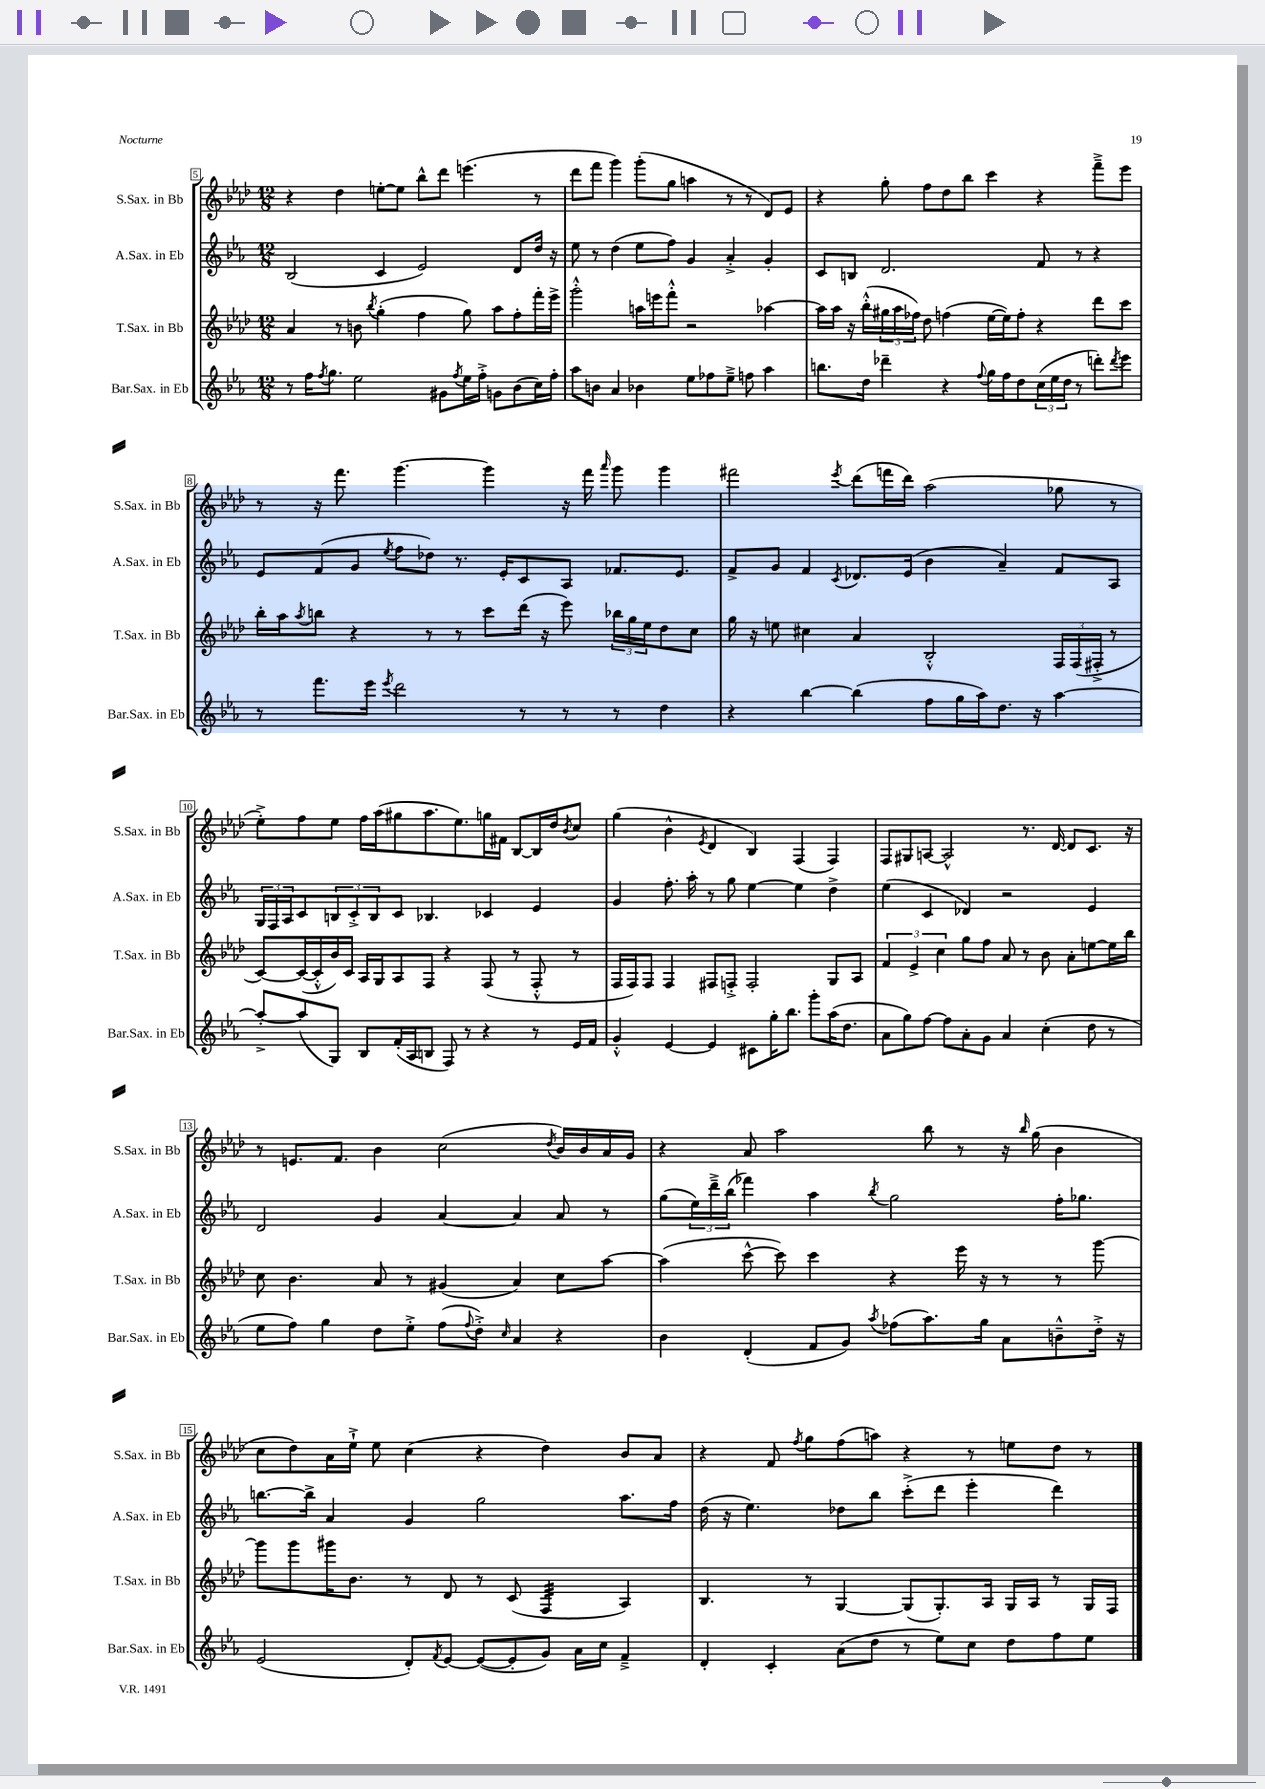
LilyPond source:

<<
\new StaffGroup <<
\new Staff = "s0" \with { instrumentName = "S.Sax. in Bb" shortInstrumentName = "S.Sax. in Bb" } {
    \clef treble \key aes \major \numericTimeSignature \time 12/8
    r4 des''4 e''8~-. e''8 bes''8-^ des'''8 e'''4.( r8 |
    des'''8 f'''8 g'''4) g'''8-.( g''8 a''4 r8 r8 des'8) ees'8 |
    r4 g''8-. f''8 des''8 bes''8 c'''4 r4 f'''8---> ees'''8 |
    r8 r16 f'''8. g'''4.~ g'''4 r16 f'''16 \grace { aes'''16 } g'''8 g'''4 |
    fis'''2 \acciaccatura { ees'''8 } des'''8( f'''16 des'''16) aes''2( ges''8 r8 |
    ees''8-.->) f''8 ees''8 f''16 aes''16( gis''8 aes''8. ees''8.) g''16 fis'16 bes8~ bes16 des''16 \acciaccatura { bes'8 } c''8 |
    g''4( bes'4-^ \acciaccatura { ees'8 } des'4 bes4) f4( f4) |
    f8 gis8 a8~ a2-^ r8. des'16~ des'8 c'8. r16 |
    r8 e'8. f'8. bes'4 c''2( \acciaccatura { des''8 } bes'16) bes'16 aes'16 g'16 |
    r4 aes'8 aes''2 bes''8 r8 r16 \grace { bes''16 } g''16( bes'4 |
    c''8 des''8) aes'16 ees''16-!-> ees''8 c''4( r4 des''4) bes'8 aes'8 |
    r4 f'8 \acciaccatura { f''8 } g''8 f''8( a''8) r4 r8 e''8 des''8 r8 \bar "|." |
}
\new Staff = "s1" \with { instrumentName = "A.Sax. in Eb" shortInstrumentName = "A.Sax. in Eb" } {
    \clef treble \key ees \major \numericTimeSignature \time 12/8
    bes2( c'4 ees'2) d'8 d''16 r16 |
    ees''8 r8 d''4( ees''8 f''8) g'4 aes'4-.-> g'4-. |
    c'8 b8 d'2. f'8 r8 r4 |
    ees'8 f'8( g'8 \acciaccatura { ees''8 } f''8 des''8) r8. ees'16-. c'8 aes8 fes'8. ees'8. |
    f'8-> g'8 f'4 \acciaccatura { c'8 } des'8. ees'16( bes'4 aes'4--) f'8 aes8 |
    \tuplet 3/2 { g16 f16 aes16 } c'8 \tuplet 3/2 { b8 c'8-.-> b8 } c'8 bes4. ces'4 ees'4 |
    g'4 f''8.-. aes''16-. r8 g''8 ees''4~ ees''4 d''4-> |
    ees''4( c'4 des'4) r2 ees'4 |
    d'2 g'4 aes'4~ aes'4 aes'8 r8 |
    g''8( \tuplet 3/2 { ees''16) d'''16---> bes''16( } fes'''4) aes''4 \acciaccatura { bes''8 } g''2 f''16-. ges''8. |
    b''8.~ b''16-> aes'4 g'4 g''2 aes''8. f''16 |
    d''16( r16 ees''4.) des''8 bes''8 c'''8-.->( d'''8 ees'''4-. d'''4) \bar "|." |
}
\new Staff = "s2" \with { instrumentName = "T.Sax. in Bb" shortInstrumentName = "T.Sax. in Bb" } {
    \clef treble \key aes \major \numericTimeSignature \time 12/8
    aes'4 r8 b'8 \acciaccatura { bes''8 } g''4-.( f''4 g''8) aes''8 f''8-. f'''16-. ees'''16-> |
    g'''2-.-^ a''16 e'''16 f'''8-.-^ r2 aes''4~ |
    aes''16 aes''16 r16 bes''16-.-^( \tuplet 3/2 { gis''16 aes''16 fes''16) } des''8 f''4( ees''16~ ees''16) f''8-. r4 des'''8 c'''8 |
    bes''16-. aes''16 \acciaccatura { aes''8 } b''8 r4 r8 r8 c'''8 des'''16( r16 ees'''8) \tuplet 3/2 { bes''16 g''16 ees''16 } des''8 c''8 |
    g''16 r16 e''8 cis''4 aes'4 bes2-.-^ \tuplet 3/2 { f16 f16( fis16-.-> } r8 |
    c'8~) c'16~( c'16-.-^ bes'16) c'16 aes16 g16 aes8 f8 r4 f8( r8 f8-.-^ r8 |
    f16 f16) f8 f4 fis8 f8-.-> f2-. g8 aes8 |
    \tuplet 3/2 { f'4 ees'4-> c''4 } g''8 f''8 aes'8 r8 bes'8 aes'8-. e''8~ e''16 bes''16 |
    c''8 bes'4. aes'8 r8 gis'4( aes'4) c''8 aes''8~ |
    aes''4( c'''8~-^ c'''8) c'''4 r4 ees'''16 r16 r8 r8 g'''8~ |
    g'''8 g'''8 gis'''16 bes'8. r8 des'8 r8 c'8( f4:32 aes4) |
    bes4. r8 g4~ g8( g8.-.) aes16 g16 aes16 r8 g16 f16 \bar "|." |
}
\new Staff = "s3" \with { instrumentName = "Bar.Sax. in Eb" shortInstrumentName = "Bar.Sax. in Eb" } {
    \clef treble \key ees \major \numericTimeSignature \time 12/8
    r8 f''16 \acciaccatura { f''8 } g''8. ees''2 gis'8 \acciaccatura { f''8 } ees''16 f''16-.-> g'8 bes'8( c''16) f''16-. |
    aes''8 b'8 aes'4 bes'4 ees''8 fes''8 ees''8---> f''8 aes''4 |
    b''8. d''16 des'''4-- r4 \appoggiatura { f''8 } g''16 f''16 d''8 \tuplet 3/2 { c''16( ees''16 d''16 } r8 d'''8-.) \acciaccatura { d'''8 } ees'''8 |
    r8 f'''8. ees'''16 \acciaccatura { ees'''8 } d'''2 r8 r8 r8 d''4 |
    r4 bes''4~ bes''4( f''8 g''16 aes''16) d''8. r16 aes''4~ |
    aes''8~-.-> aes''8( g8) bes8 f'16-.( aes16 b8 f8) r8 r4 r8 ees'16 f'16 |
    g'4-.-^ ees'4~ ees'4 cis'8 g''16-. bes''8. g'''8-. aes''16( d''8. |
    aes'8 g''8) f''8~ f''8 aes'8-. g'8 aes'4 c''4-.( d''8 r8 |
    ees''8 f''8) g''4 d''8 ees''8-.-> f''8( \appoggiatura { f''8 } d''8-.->) \grace { c''16 } aes'4 r4 |
    bes'4 d'4-.( f'8 g'8) \acciaccatura { aes''8 } fes''8( aes''8.) g''16 aes'8 b'8---^ d''16-.-> r16 |
    ees'2( d'8-.) \acciaccatura { f'8 } ees'8~ ees'8~( ees'8-. g'8) aes'16 c''16 f'4---> |
    d'4-. c'4-. aes'8( d''8 r8 ees''8) c''8 d''8 f''8 ees''8 \bar "|." |
}
>>
>>
\layout { \context { \Score currentBarNumber = #5 \override BarNumber.stencil = #(make-stencil-boxer 0.1 0.3 ly:text-interface::print) } }
